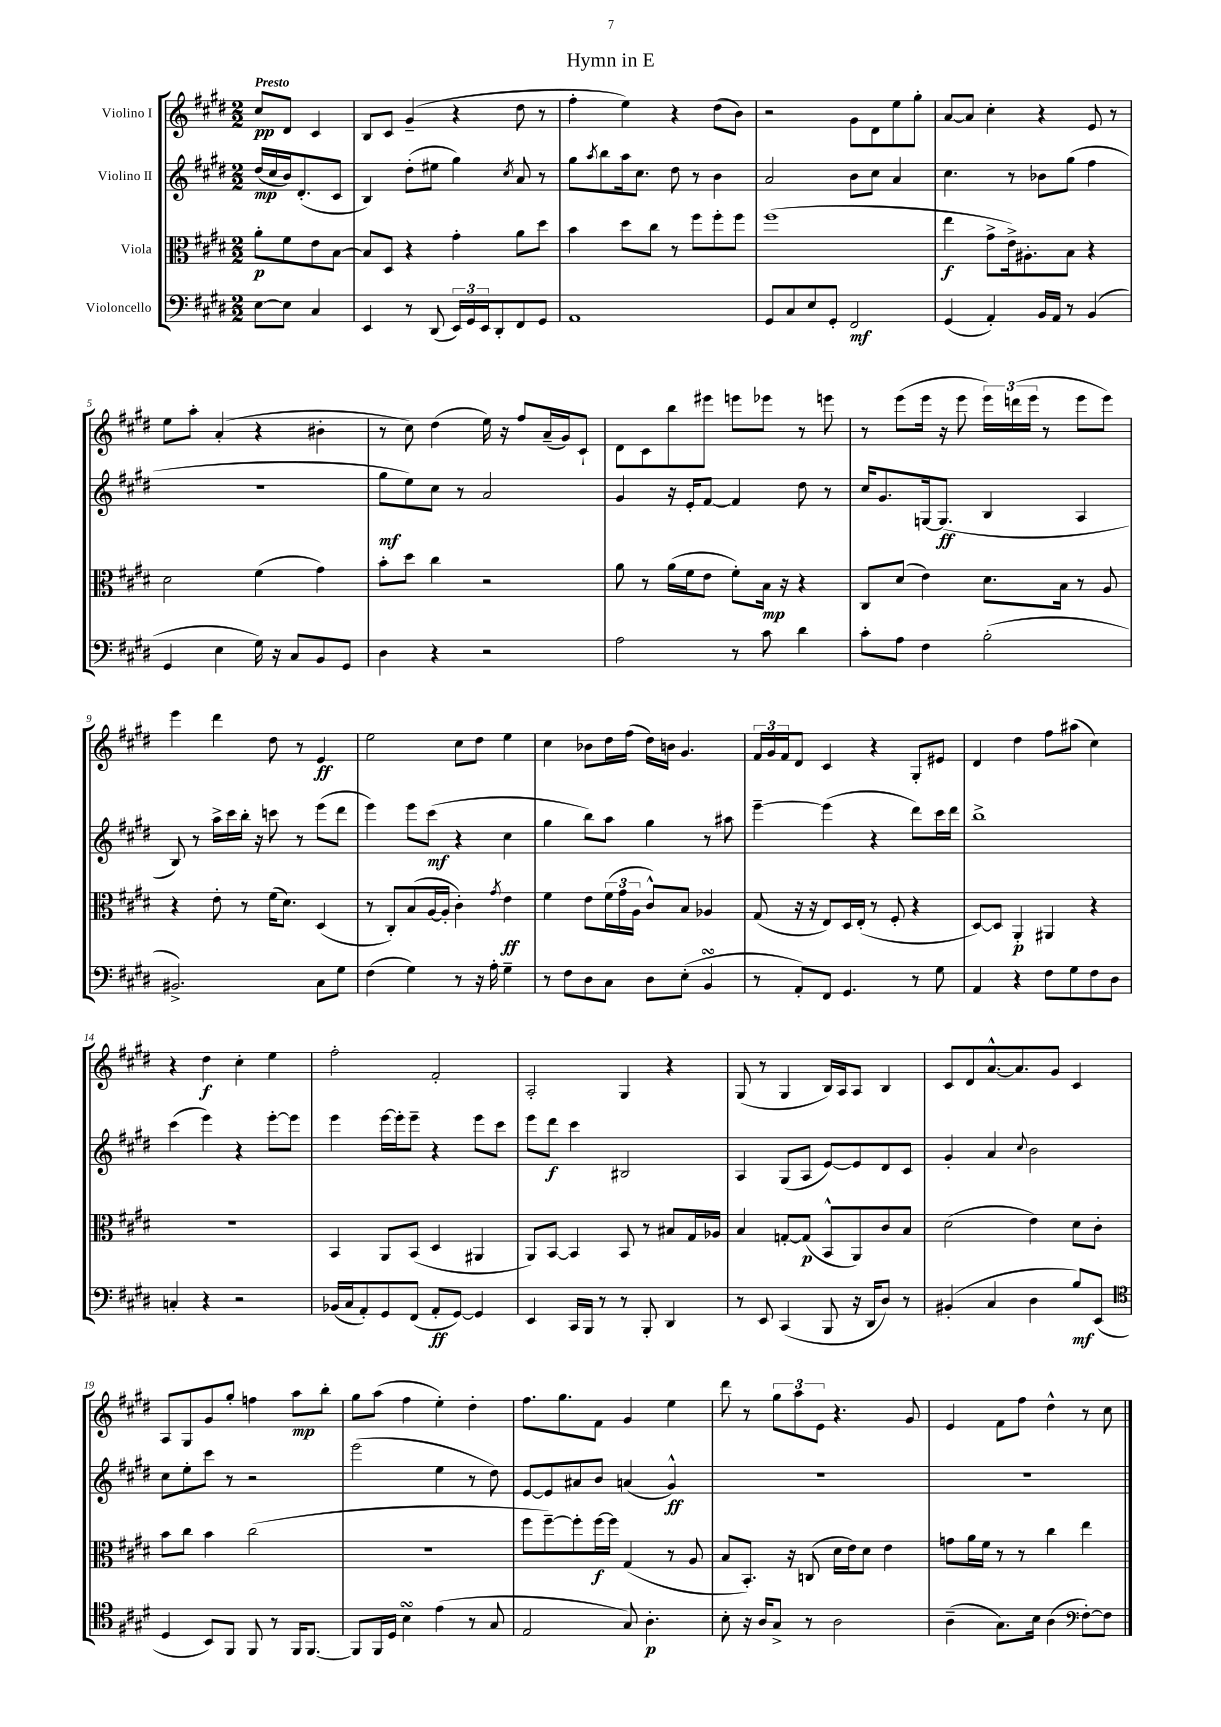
\header { title = "Hymn in E" }
<<
\new StaffGroup <<
\new Staff = "s0" \with { instrumentName = "Violino I" } {
    \clef treble \key e \major \numericTimeSignature \time 2/2 \partial 2 \tempo "Presto"
    cis''8\pp dis'8 cis'4 |
    b8 cis'8 gis'4--( r4 dis''8 r8 |
    fis''4-. e''4) r4 dis''8( b'8) |
    r2 gis'8 dis'8 e''8 gis''8-. |
    a'8~ a'8 cis''4-. r4 e'8 r8 |
    e''8 a''8-. a'4-.( r4 bis'4-. |
    r8 cis''8) dis''4( e''16) r16 fis''8 a'16--( gis'16) cis'8-! |
    dis'8 cis'8 b''8 eis'''8 e'''8 ees'''8 r8 e'''8 |
    r8 e'''8( e'''16 r16 e'''8 \tuplet 3/2 { e'''16) d'''16( e'''16 } r8 e'''8 e'''8) |
    e'''4 dis'''4 dis''8 r8 e'4\ff |
    e''2 cis''8 dis''8 e''4 |
    cis''4 bes'8 dis''16 fis''16( dis''16) b'16 gis'4. |
    \tuplet 3/2 { fis'16 gis'16 fis'16 } dis'8 cis'4 r4 gis8-. eis'8 |
    dis'4 dis''4 fis''8 ais''8( cis''4) |
    r4 dis''4\f cis''4-. e''4 |
    fis''2-. fis'2-. |
    a2-. gis4 r4 |
    gis8( r8 gis4 b16) a16 a8 b4 |
    cis'8 dis'8 a'8.~-^ a'8. gis'8 cis'4 |
    a8 gis8 gis'8 gis''8-. f''4 a''8\mp b''8-. |
    gis''8 a''8( fis''4 e''4-.) dis''4-. |
    fis''8. gis''8. fis'8 gis'4 e''4 |
    dis'''8 r8 \tuplet 3/2 { gis''8 a''8 e'8 } r4. gis'8 |
    e'4 fis'8 fis''8 dis''4-^ r8 cis''8 \bar "|." |
}
\new Staff = "s1" \with { instrumentName = "Violino II" } {
    \clef treble \key e \major \numericTimeSignature \time 2/2 \partial 2
    dis''16\mp( cis''16 b'16) dis'8.-.( cis'8 |
    b4) dis''8-.( eis''8 gis''4) \acciaccatura { cis''8 } a'8 r8 |
    gis''8 \acciaccatura { a''8 } b''8 a''16 cis''8. dis''8 r8 b'4 |
    a'2 b'8 cis''8 a'4 |
    cis''4. r8 bes'8 gis''8( fis''4 |
    R1 |
    gis''8\mf e''8) cis''8 r8 a'2 |
    gis'4 r16 e'16-. fis'8~ fis'4 dis''8 r8 |
    cis''16 gis'8. g16~ g8.\ff( b4 a4 |
    b8) r8 a''16-> cis'''16 b''16-. r16 c'''8 r8 e'''8( dis'''8 |
    e'''4) e'''8 cis'''8\mf( r4 cis''4 |
    gis''4 b''8) a''8 gis''4 r8 ais''8 |
    e'''4~-- e'''4( r4 dis'''8) cis'''16 dis'''16 |
    b''1-> |
    cis'''4( e'''4) r4 e'''8~-. e'''8 |
    e'''4 e'''16~ e'''16-. e'''8-- r4 e'''8 cis'''8 |
    e'''8 dis'''8\f cis'''4 bis2 |
    a4 gis8( a8 e'8~) e'8 dis'8 cis'8 |
    gis'4-. a'4 \appoggiatura { cis''8 } b'2 |
    cis''8 e''8-. cis'''8 r8 r2 |
    e'''2( e''4 r8 dis''8) |
    e'8~ e'8 ais'8 b'8 a'4( gis'4-^\ff) |
    r1 |
    r1 \bar "|." |
}
\new Staff = "s2" \with { instrumentName = "Viola" } {
    \clef alto \key e \major \numericTimeSignature \time 2/2 \partial 2
    a'8-.\p fis'8 e'8 b8~ |
    b8 dis8 r4 gis'4-. a'8 dis''8 |
    b'4 dis''8 cis''8 r8 fis''8 fis''8-. fis''8 |
    fis''1( |
    e''4\f gis'8-> e'16->) ais8.-. b8 r4 |
    dis'2 fis'4( gis'4) |
    b'8-. dis''8 cis''4 r2 |
    a'8 r8 a'16( fis'16 e'8 fis'8-.) b16\mp r16 r4 |
    cis8 dis'8( e'4) dis'8. b16 r8 a8 |
    r4 e'8-. r8 fis'16( dis'8.) dis4( |
    r8 cis8-.) b8( a16~ a16-. cis'4-.) \acciaccatura { gis'8 } e'4\ff |
    fis'4 e'8 \tuplet 3/2 { fis'16( gis'16 a16 } cis'8-^) b8 aes4 |
    gis8( r16 r16 e8) dis16 e16-.( r8 fis8-. r4 |
    dis8~) dis8 a,4-.\p ais,4 r4 |
    R1 |
    b,4 a,8 b,8( dis4 ais,4 |
    a,8) b,8~ b,4 b,8 r8 bis8 gis16 aes16 |
    b4 g8~-. g8\p( b,8-^ a,8) cis'8 b8 |
    dis'2( e'4) dis'8 cis'8-. |
    b'8 cis''8 b'4 cis''2( |
    R1 |
    fis''8 fis''8~--) fis''8-. fis''16~\f fis''16 gis4( r8 a8 |
    b8 b,8.-.) r16 c8( dis'16 e'16) dis'8 e'4 |
    g'8 a'16 fis'16 r8 r8 cis''4 e''4 \bar "|." |
}
\new Staff = "s3" \with { instrumentName = "Violoncello" } {
    \clef bass \key e \major \numericTimeSignature \time 2/2 \partial 2
    e8~ e8 cis4 |
    e,4 r8 dis,8( \tuplet 3/2 { e,16) gis,16 e,16 } dis,8-. fis,8 gis,8 |
    a,1 |
    gis,8 cis8 e8 gis,8-. fis,2\mf |
    gis,4( a,4-.) b,16 a,16 r8 b,4( |
    gis,4 e4 gis16) r16 cis8 b,8 gis,8 |
    dis4 r4 r2 |
    a2 r8 cis'8 dis'4 |
    cis'8-. a8 fis4 b2-.( |
    bis,2.->) cis8 gis8 |
    fis4( gis4) r8 r16 a16-. gis4-- |
    r8 fis8 dis8 cis8 dis8 e8-.( b,4\turn |
    r8 a,8-.) fis,8 gis,4. r8 gis8 |
    a,4 r4 fis8 gis8 fis8 dis8 |
    c4-. r4 r2 |
    bes,16( cis16 a,8-.) gis,8 fis,8( a,8-.\ff gis,8~) gis,4 |
    e,4 cis,16 b,,16 r8 r8 b,,8-. dis,4 |
    r8 e,8 cis,4( b,,8 r16 dis,16 dis8) r8 |
    bis,4-.( cis4 dis4 b8\mf) e,8( |
    \clef tenor dis4 b,8) fis,8 fis,8 r8 fis,16 fis,8.~ |
    fis,8 fis,16 dis16 b4\turn e'4( r8 gis8 |
    e2 gis8) a4.-.\p |
    b8-. r16 a16 gis8-> r8 a2 |
    a4--( gis8.) b16 a4( \clef bass fis8~-.) fis8 \bar "|." |
}
>>
>>
